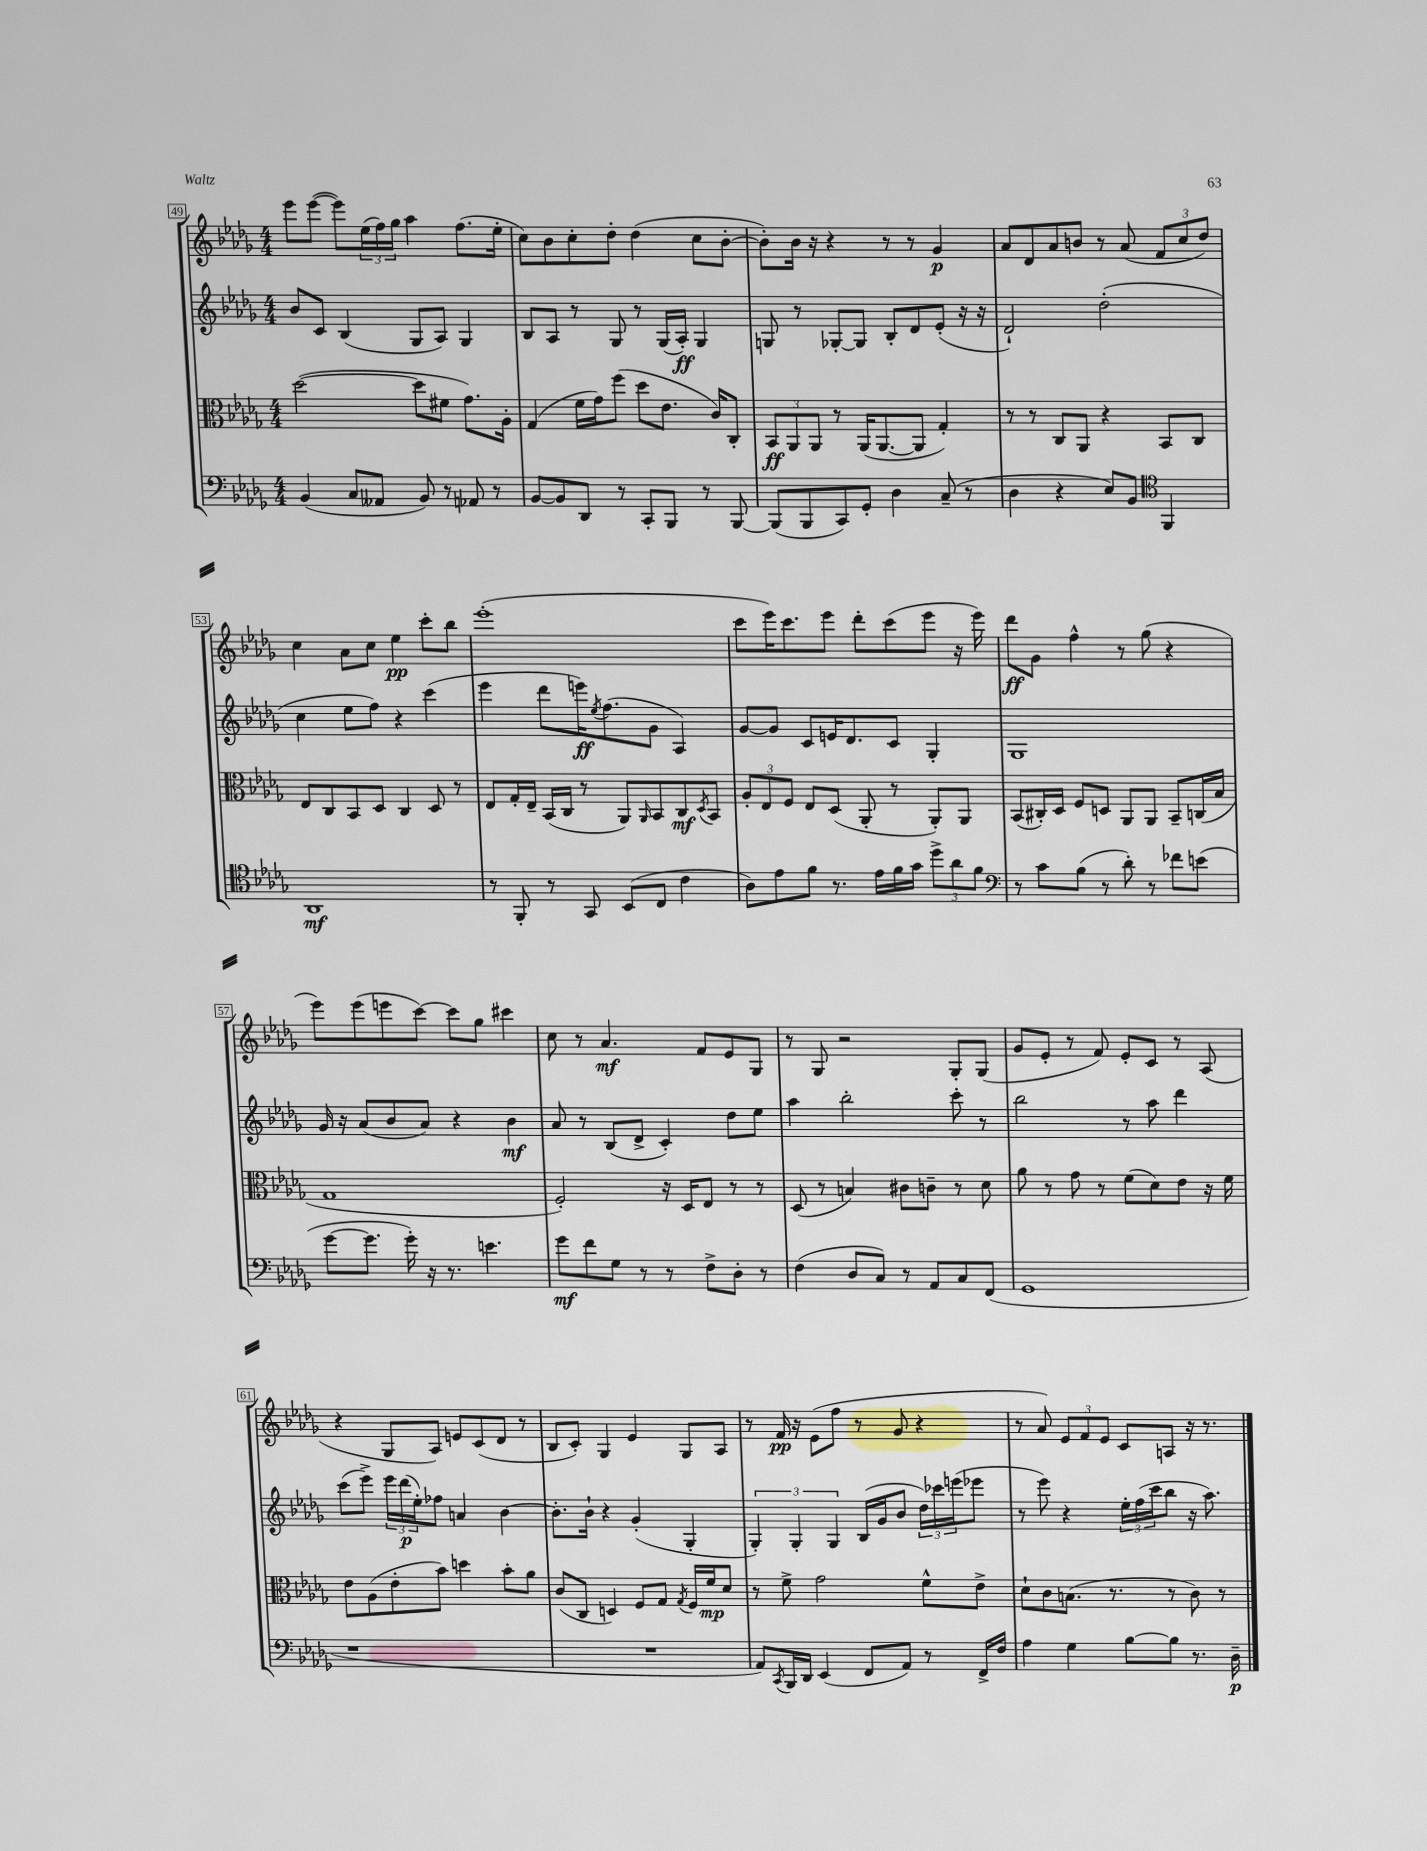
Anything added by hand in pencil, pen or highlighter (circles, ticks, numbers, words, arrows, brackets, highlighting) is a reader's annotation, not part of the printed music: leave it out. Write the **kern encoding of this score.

**kern	**kern	**kern	**kern
*staff4	*staff3	*staff2	*staff1
*clefF4	*clefC3	*clefG2	*clefG2
*k[b-e-a-d-g-]	*k[b-e-a-d-g-]	*k[b-e-a-d-g-]	*k[b-e-a-d-g-]
*M4/4	*M4/4	*M4/4	*M4/4
(4BB-	([2dd-	8b-	8eee-
.	.	8c	([8eee-
8C	.	(4B-	8eee-])
8AA--	.	.	(24ee-
.	.	.	24ff)
.	.	.	24gg-
8BB-)	8dd-]	8G-	4aa-
8r	8f#	8A-)	.
8AA-	8.g-)	4G-	(8.ff
8r	.	.	.
.	16A-'	.	16ee-'
=	=	=	=
[8BB-	(4G-	8B-	8cc)
8BB-]	.	8A-	8b-
8DD-	16f	8r	8cc'
.	16g-)	.	.
8r	(8ff	8G-	8dd-'
8CC'	8dd-	8r	(4dd-
8BBB-	8.e-	(16G-	.
.	.	16A-')	.
8r	.	4G-	8cc
.	16c)	.	.
[8BBB-	8C'	.	[8b-'
=	=	=	=
(8BBB-]	12BB-	8G	8b-'])
.	12AA-	.	.
8BBB-	.	8r	16b-
.	12AA-	.	.
.	.	.	16r
8CC)	8r	[8G-'	4r
8GG-'	(16AA-	8G-]	.
.	[8.AA-	.	.
4D-	.	8B-'	8r
.	8AA-]	8d-	8r
(8C~	4G-')	(8e-'	4g-
8r	.	16r	.
.	.	16r	.
=	=	=	=
4D-	8r	2d-`)	8a-
.	8r	.	8d-
4r	8C	.	8a-
.	8AA-	.	8b
8E-)	4r	(2dd-'	8r
8BB-	.	.	(8a-
*clefC4	*	*	*
4FF	8BB-	.	12f
.	.	.	12cc
.	8C	.	.
.	.	.	12dd-)
=	=	=	=
1AA-	8E-	4cc	4cc
.	8C	.	.
.	8BB-	8ee-	8a-
.	8D-	8ff)	8cc
.	4C	4r	4ee-
.	8D-	(4ccc	8ccc'
.	8r	.	8bb-
=	=	=	=
8r	8E-	4eee-	(1eee-'
8FF'	16G-'	.	.
.	16E-~	.	.
8r	(16BB-	8ddd-	.
.	16C	.	.
8GG-	8r	16eee)	.
.	.	8qee-	.
.	.	(8.ff	.
(8BB-	8AA-)	.	.
.	16qqAA-	.	.
8C	8BB-	8g-	.
4c	8C	4A-)	.
.	8qD-	.	.
.	8BB-	.	.
=	=	=	=
8A-)	12A-'	[8g-	8ccc
.	12E-	.	.
8e-	.	8g-]	16eee-)
.	12F	.	.
.	.	.	8.ccc
8f	8E-	8c	.
8.r	(8D-	16e	8eee-
.	.	8.d-	.
.	8AA-'	.	8ddd-'
16e-	.	.	.
16f	8r	8c	(8ccc
16g-	.	.	.
12dd-^	8AA-')	4G-'	8eee-
12a-	.	.	.
.	8AA-	.	16r
12f	.	.	.
.	.	.	16eee-)
=	=	=	=
*clefF4	*	*	*
8r	(8BB-	1G-	8ddd-
8c	16C#')	.	8g-
.	16D-	.	.
(8B-	8F	.	4ff^^
8r	8D	.	.
8d-')	8AA-	.	8r
8r	8AA-	.	(8gg-
8f-	8BB-~	.	4r
(8e	(16C	.	.
.	16B-	.	.
=	=	=	=
[8g-	1G-	16g-	8eee-)
.	.	16r	.
8.g-]	.	(8a-	(8eee-
.	.	8b-	8eee
16g-')	.	.	.
16r	.	8a-)	[8ccc)
8.r	.	.	.
.	.	4r	8ccc]
4.e	.	.	8gg-
.	.	4b-	4ccc#
=	=	=	=
8g-	2F')	8a-	8cc
8f	.	8r	8r
8G-	.	(8B-	4.a-
8r	.	8d-^	.
8r	16r	4c')	.
.	16D-	.	.
8F^	8E-	.	8f
8D-'	8r	8dd-	8e-
8r	8r	8ee-	8G-
=	=	=	=
(4F	(8D-	4aa-	8r
.	8r	.	8G-
8D-	4B)	2bb-'	2r
8C)	.	.	.
8r	8c#	.	.
8AA-	8c~	.	.
8C	8r	8ccc'	8G-'
(8FF	8d-	8r	(8G-
=	=	=	=
1GG-	8a-	2bb-	8g-
.	8r	.	8e-'
.	8g-	.	8r
.	8r	.	8f)
.	(8f	8r	8e-'
.	8d-)	8aa-	8c
.	8e-	4ddd-	8r
.	16r	.	(8A-
.	16f	.	.
=	=	=	=
1r	8e-	(8ccc	4r
.	(8A-	8eee-^)	.
.	8e-'	24eee-	8G-
.	.	(24ddd-	.
.	.	24ee-')	.
.	8b-)	8ff-	8A-)
.	4dd	4a	8e
.	.	.	(8c
.	8b-'	[4b-	8d-
.	8a-	.	8r
=	=	=	=
1r	(8c	8.b-']	8B-
.	8C	.	8c')
.	.	16b-`	.
.	4D)	4r	4G-
.	8F	(4g-'	4e-
.	8G-	.	.
.	8qG-	.	.
.	16F	4G-'	8G-
.	16f	.	.
.	8d-	.	8A-
=	=	=	=
8AA-)	8r	6G-')	8r
8qCC	.	.	.
16BBB-	8f^	.	16f
.	.	6G-'	.
16DD-	.	.	16r
(4EE-	2g-	.	(8e-
.	.	6G-	.
.	.	.	8ff
8FF	.	(16B-	8r
.	.	16g-	.
8AA-)	.	8b-	8g-
8r	8f^^	24dd-)	4r
.	.	24ccc-	.
.	.	(24eee	.
16FF^	8e-^	8eee-	.
16F	.	.	.
=	=	=	=
4A-	8d-`	8r	8r
.	8c	8eee-)	8a-)
4G-	(8.B	4r	12e-
.	.	.	12f
.	.	.	12e-
.	8.r	.	.
[8B-	.	24ee-'	8c
.	.	(24ff	.
.	.	24ccc	.
8B-]	8r	8bb-	8A
8.r	8c)	16r	16r
.	.	8.aa-)	8.r
.	8r	.	.
16D-~	.	.	.
==	==	==	==
*-	*-	*-	*-
